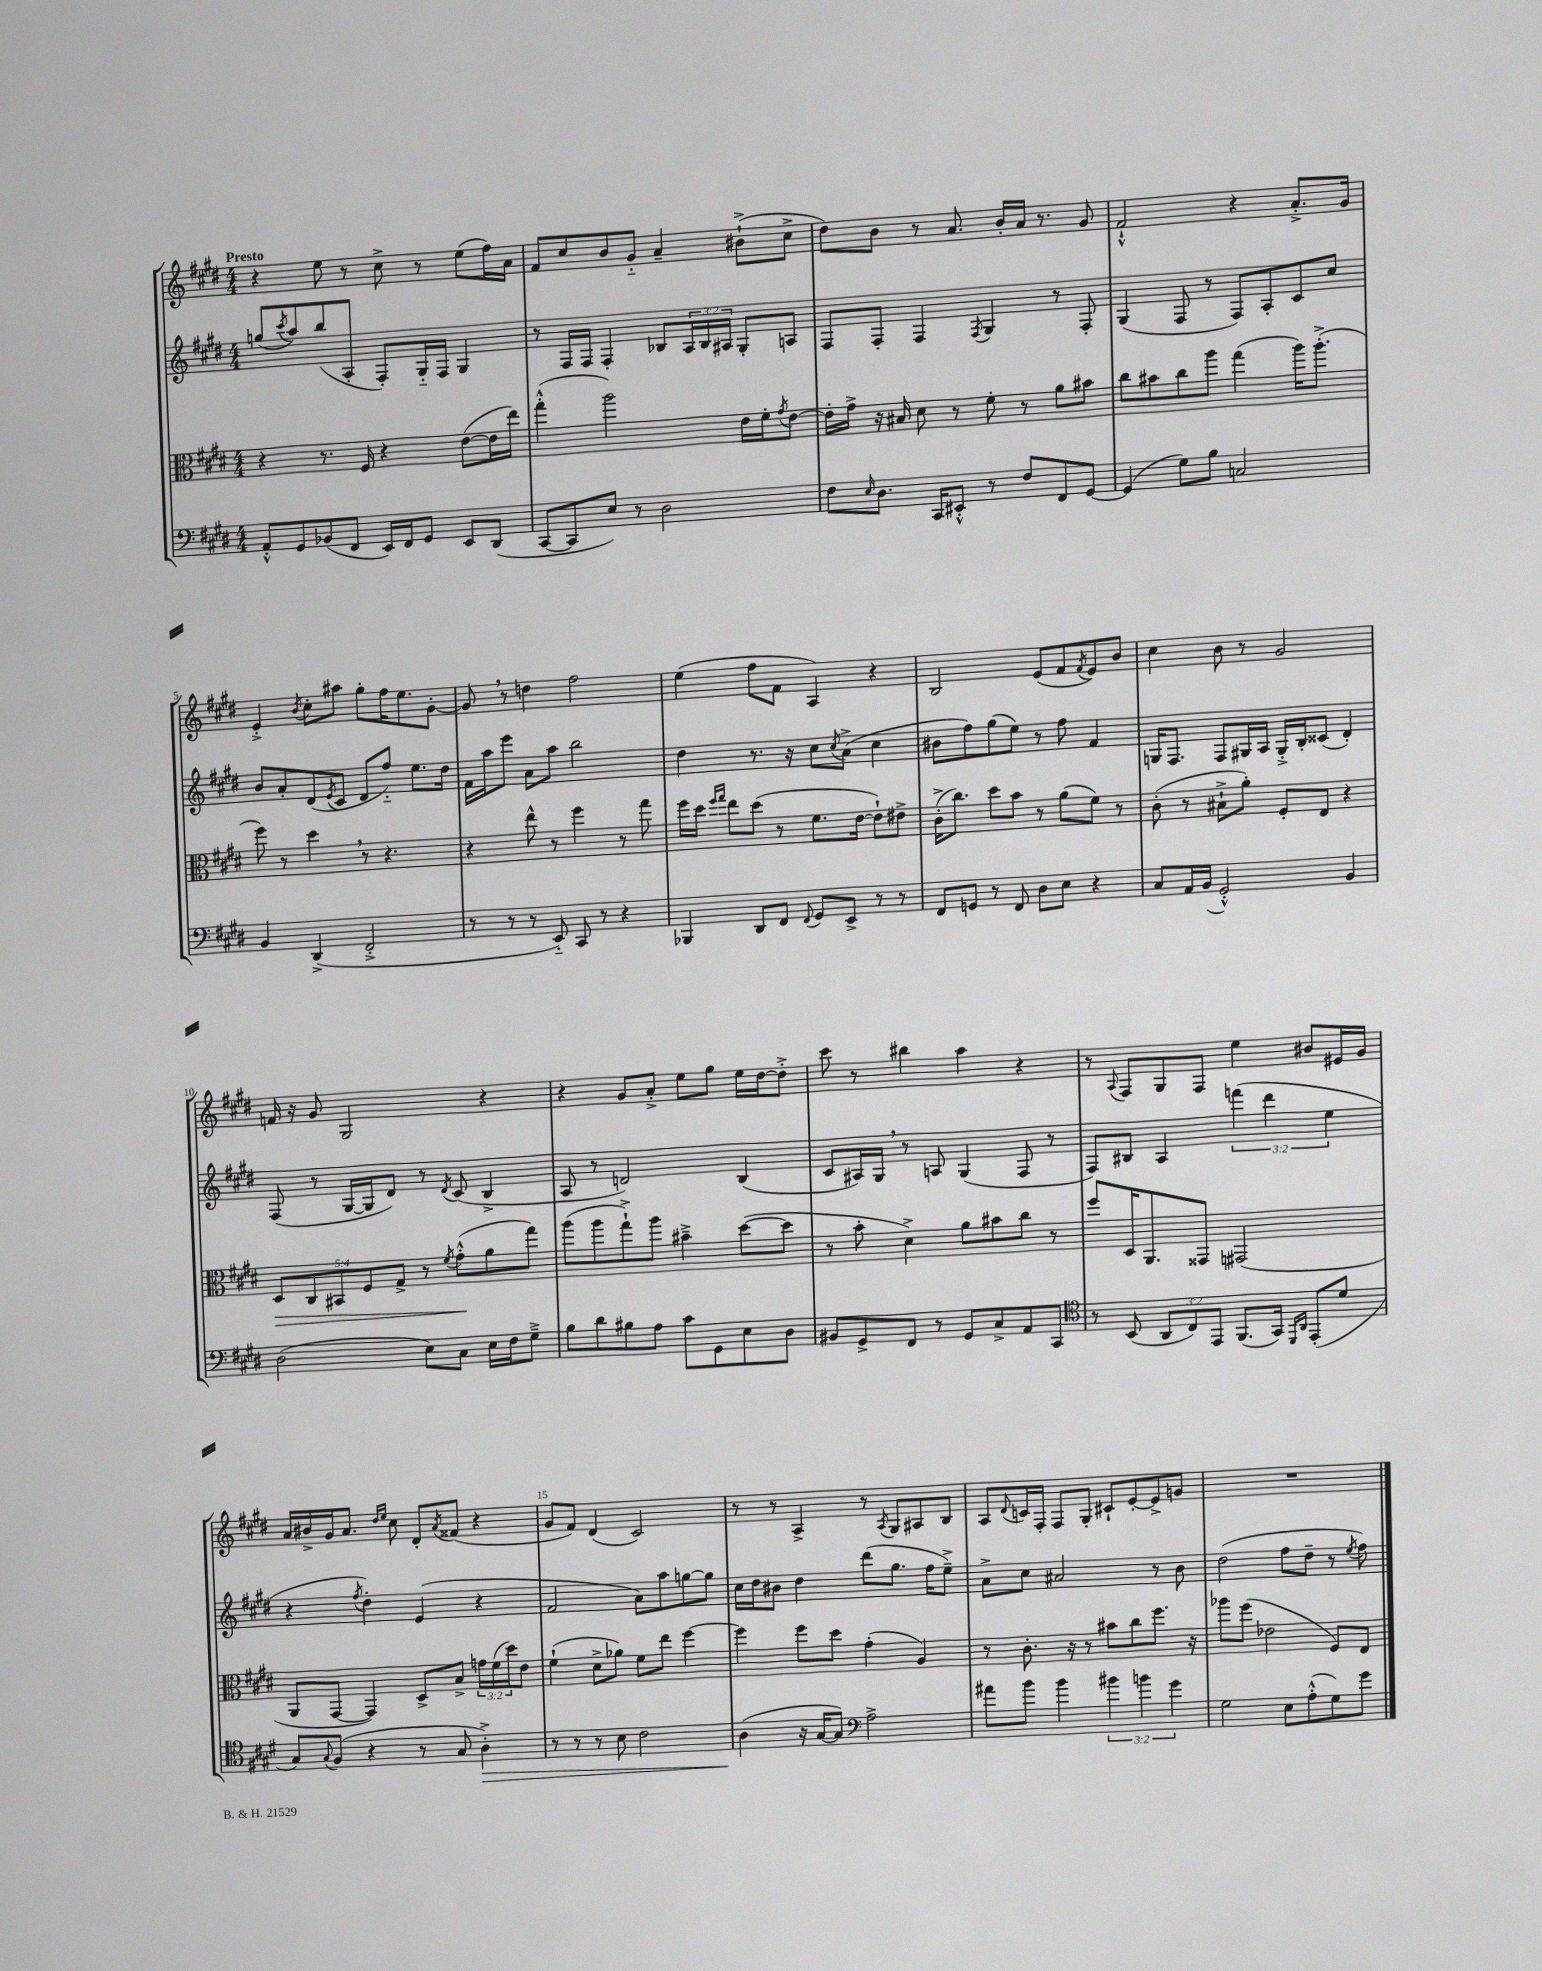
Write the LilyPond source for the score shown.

<<
\new StaffGroup <<
\new Staff = "s0" {
    \clef treble \key e \major \numericTimeSignature \time 4/4 \tempo "Presto"
    r4 e''8 r8 cis''8-> r8 e''8( fis''16) a'16 |
    fis'8 cis''8 b'8 gis'8-_ a'4-- bis'8-!->( cis''8-> |
    dis''8) b'8 r8 a'8. b'16-. a'16 r8. gis'8 |
    fis'2-!-^ r4 a'8.-.-> gis'16 |
    e'4-.-> \acciaccatura { b'8 } cis''8-. ais''8 gis''8-. fis''16 e''8. gis'8~-. |
    gis'8 \breathe r8 d''4 fis''2 |
    e''4( fis''8 fis'8 a4) r4 |
    b2 e'8( fis'8 \acciaccatura { fis'8 } e'8) b'8 |
    cis''4 b'8 r8 gis'2 |
    f'16 r16 gis'8 gis2 r4 |
    r4 gis'8 a'8-.-> e''8 gis''8 e''16 dis''16~ dis''8-.-> |
    cis'''8 r8 bis''4 a''4 r4 |
    r8 \appoggiatura { a8 } fis8 gis8 fis8 e''4 bis'8 eis'16 gis'16 |
    a'16 bis'16-> gis'16 a'8. \grace { dis''16 e''16 } cis''8 dis'8-. \acciaccatura { a'8 } fisis'8( r4 |
    gis'8 fis'8) dis'4( cis'2) |
    r8 r8 a4-> r8 \acciaccatura { a8 } gis8 ais8 b8 |
    a8 \appoggiatura { dis'8 } c'16 fis16-. fis8 gis8-. cis'8-! e'8~-. e'8-> g'8 |
    R1 \bar "|." |
}
\new Staff = "s1" {
    \clef treble \key e \major \numericTimeSignature \time 4/4 \override Staff.TupletNumber.text = #tuplet-number::calc-fraction-text
    g''8( \acciaccatura { cis'''8 } a''8) b''8( a8-. fis8-.) gis16-_ fis16 gis4 |
    r8 fis16 fis16 fis4-. bes8 \tuplet 3/2 { a16 bes16 ais16 } gis8-. a8 |
    fis8 fis8-. fis4 \acciaccatura { fis8 } gis4 r8 fis8-. |
    gis4( fis8 r8 fis8) a8-. cis'8 cis''8 |
    b'8 a'8-. dis'8( \acciaccatura { e'8 } cis'8 dis'8 fis''8-_) e''8. dis''16 |
    fis'16 a''16 e'''8 a'8 a''8 b''2 |
    dis''4 r8. r16 cis''8 \acciaccatura { cis''8 } a'8->( cis''4 |
    bis'8 fis''8) gis''8( e''8) r8 fis''8 fis'4 |
    g16 fis8. fis8 gis16 a16 gis16-.-> b16-. cisis'8( dis'4-.) |
    fis8( r8 gis16~ gis16 dis'8) r8 \acciaccatura { dis'8 } cis'8( b4-> |
    a8 r8 d'2) b4( |
    cis'8 ais16) gis16 \breathe r8 a8 gis4( fis8 r8 |
    fis8) bis8 a4 \tuplet 3/2 { f'''4( dis'''4 e''4 } |
    r4 \acciaccatura { fis''8 } dis''4-.) e'4( r4 |
    fis'2 a'8) a''8 g''8~ g''8 |
    cis''16 dis''16 bis'8 dis''4 dis'''8( gis''8. fis''16 e''8--->) |
    a'8-> cis''8 ais'2 r8 b'8 |
    dis''2( fis''8 dis''8-- r8 \acciaccatura { e''8 } fis''8) \bar "|." |
}
\new Staff = "s2" {
    \clef alto \key e \major \numericTimeSignature \time 4/4 \override Staff.TupletNumber.text = #tuplet-number::calc-fraction-text
    r4 r8. fis16 r4 e'8~( e'16 e''16) |
    gis''4-.-^( a''2) e'16 fis'16-. \acciaccatura { gis'8 } e'8~ |
    e'16-. gis'16-> r16 bis16 dis'8 r8 fis'8-. r8 a'8 bis'8 |
    cis''8 bis'8 cis''8 a''8 gis''4( a''16) a''8.-.->( |
    fis''8) r8 dis''4 \breathe r8 r4. |
    r4 e''8-^ r8 fis''4 r8 gis''8 |
    fis''16 dis''16 \grace { fis''16 gis''16 } e''8 dis''8( r8 fis'8. e'16~ e'8-!) eis'8-> |
    cis'16-.->( cis''8.) dis''8 b'8 r8 a'8( fis'8) r8 |
    cis'8-.( r8 bis8-!-> a'8-.) fis8-. e8 r4 |
    \tuplet 5/4 { dis8\> cis8 bis,8 fis8 gis8-> } r8 \acciaccatura { fis'8 } gis'8-.-^\!( a'8 gis''8) |
    a''8( a''8 gis''8-!->) a''8 bis'4---> dis''8~( dis''8 |
    r8 b'8-. dis'4->) a'8 bis'8 cis''8 r8 |
    fis''8 dis16 a,8. gisis,8 gis,2( |
    a,8 gis,8~ gis,4) dis8-> b8-> \tuplet 3/2 { g'16 fis'16( dis''16) } e'8 |
    fis'4-!( dis'8-> aes'8) fis'8 e''8 fis''4~ |
    fis''4 fis''8 dis''8 gis'4-.( a4) |
    r8 cis'8.-. r16 r8 bis'8 cis''8 fis''8. r16 |
    aes''8 fis''8( ees'2 fis8) e8 \bar "|." |
}
\new Staff = "s3" {
    \clef bass \key e \major \numericTimeSignature \time 4/4 \override Staff.TupletNumber.text = #tuplet-number::calc-fraction-text
    a,8-.-^ gis,8 bes,8( fis,8 e,16) fis,16 gis,8 e,8 dis,8( |
    cis,8~ cis,8 e8) r8 dis2 |
    fis8 \grace { e16 } dis8. cis,16 eis,8-.-^ r8 fis8 fis,8 gis,8~ |
    gis,4( gis8) b8 c2 |
    b,4 dis,4->( fis,2-.-> |
    r8 r8 r8 e,8-_) cis,8 r8 r4 |
    bes,,4 dis,8 fis,8 \appoggiatura { fis,8 } gis,8 e,8-> r8 r8 |
    fis,8 g,8 r8 fis,8 dis8 e8 r4 |
    cis8 a,16 b,16( gis,2-.-^) b,4 |
    dis2( e8) cis8 e16 fis16 gis8---> |
    b8 dis'8 bis8 a8 cis'8 gis,8 e8 dis8 |
    bis,8 gis,8-> fis,8 r8 gis,8 cis8-> a,8 cis,8 |
    \clef tenor r8 b,8( \tuplet 3/2 { a,8 cis8) e,8 } fis,8.( gis,16) \grace { dis,16 a,16 } e,8-.( dis'8 |
    gis8) \appoggiatura { gis8 } fis8( r4 r8 gis8 a4-.->\>) |
    r8 r8 r8 b8 cis'2 |
    a4\!( r16 gis16~ gis8) \clef bass a2-> |
    ais'8 b'8 b'4 \tuplet 3/2 { bis'4 b'4 gis'4 } |
    gis2 e8 a8-.-^( gis8) gis'8 \bar "|." |
}
>>
>>
\layout { \context { \Score \override BarNumber.break-visibility = ##(#f #t #t) barNumberVisibility = #(every-nth-bar-number-visible 5) } }
